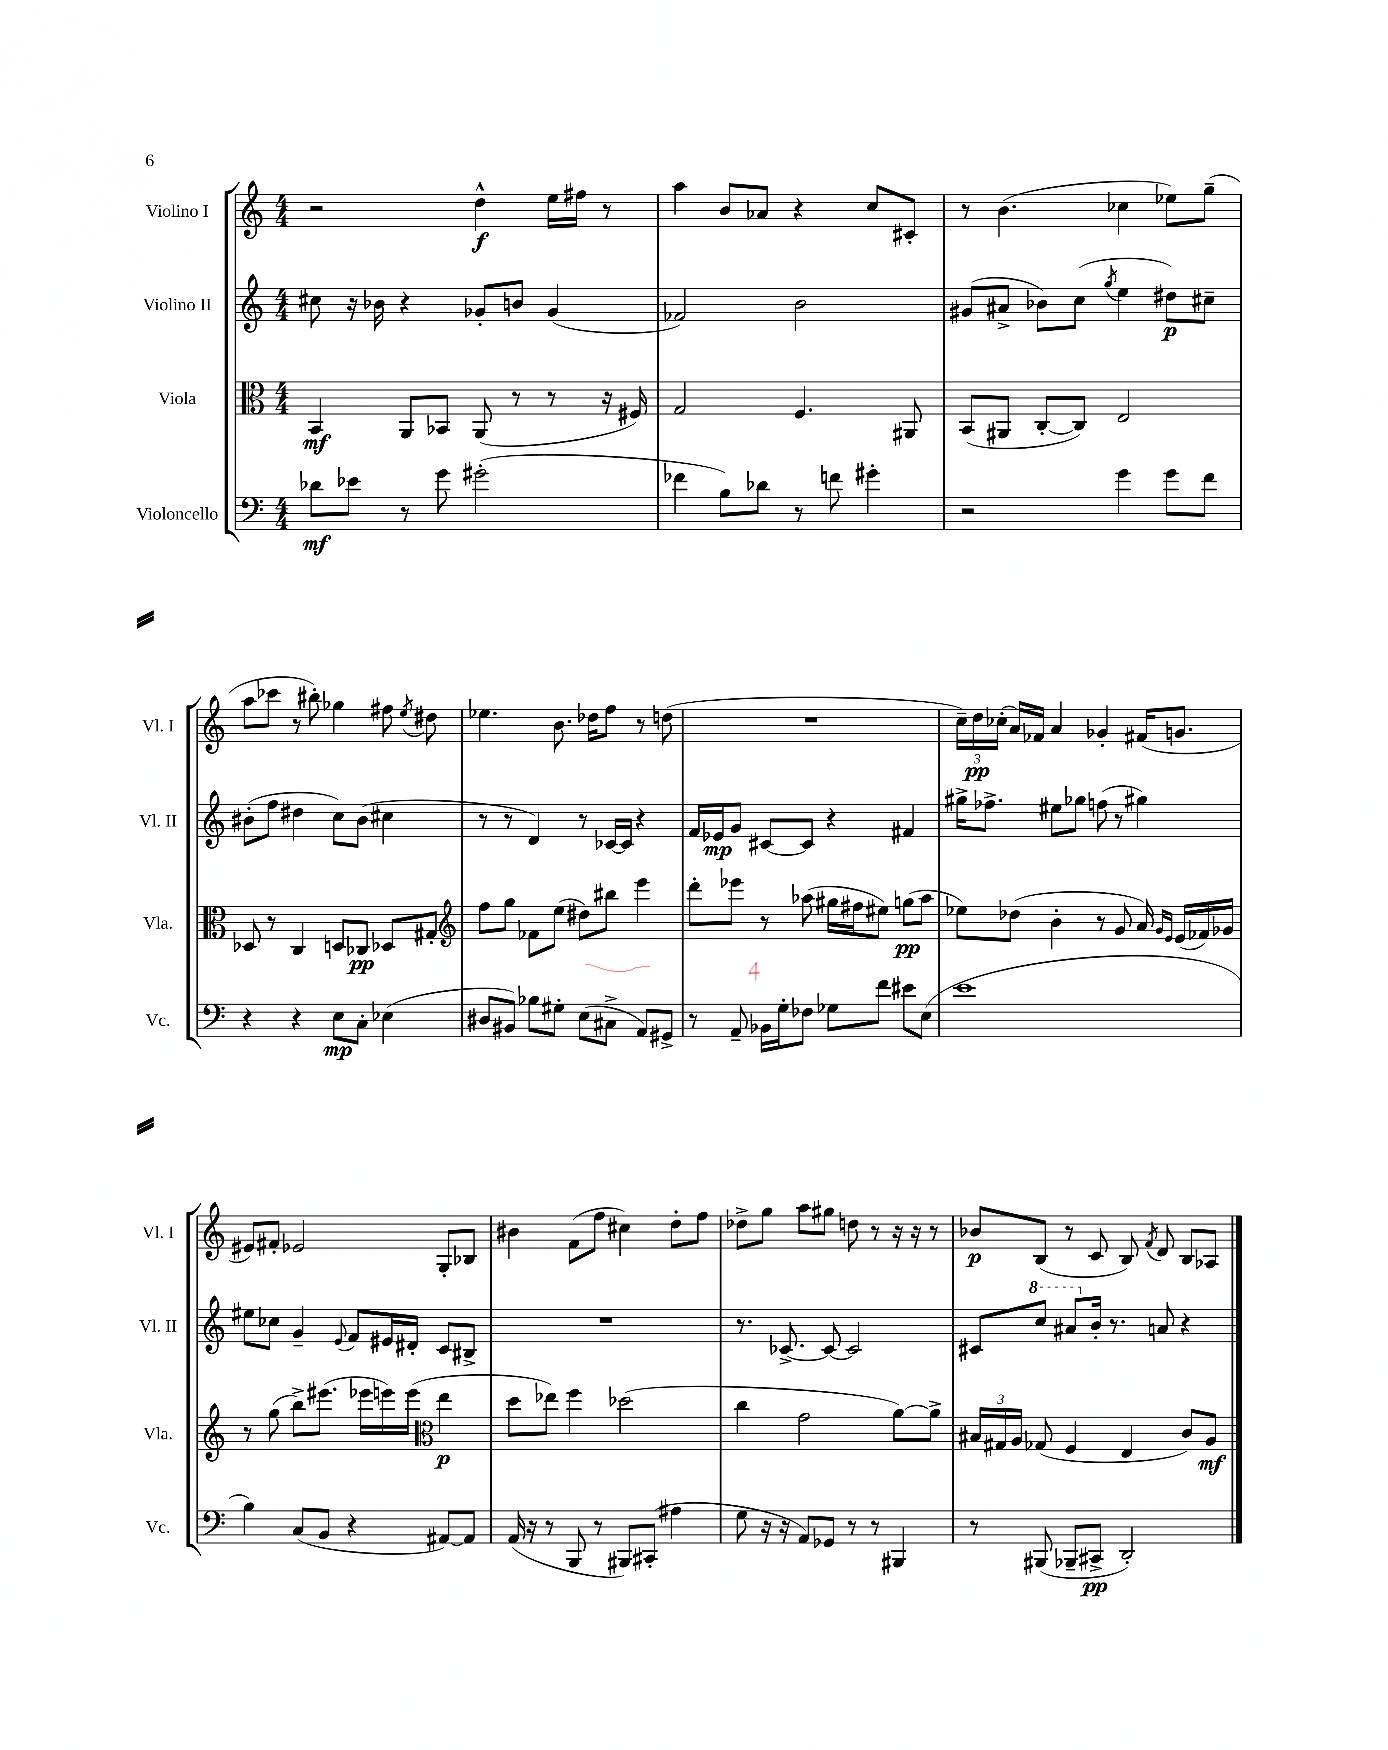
<<
\new StaffGroup <<
\new Staff = "s0" \with { instrumentName = "Violino I" shortInstrumentName = "Vl. I" } {
    \clef treble \key c \major \numericTimeSignature \time 4/4
    \autoBeamOff r2 d''4-^\f e''16[ fis''16] r8 |
    a''4 b'8[ aes'8] r4 c''8[ cis'8]-. |
    r8 b'4.( ces''4 ees''8[) g''8]--( |
    a''8[ ces'''8] r8 bis''8-.) ges''4 fis''8 \acciaccatura { e''8 } dis''8 |
    ees''4. b'8. des''16[ f''8] r8 d''8( |
    R1 |
    \tuplet 3/2 { c''16[--) d''16\pp ces''16]-.( } a'16[) fes'16] a'4 ges'4-. fis'16[( g'8.] |
    eis'8[) fis'8]-. ees'2 g8[-. bes8] |
    bis'4 f'8[( f''8] cis''4) d''8[-. f''8] |
    des''8[-> g''8] a''8[ gis''8] d''8 r8 r16 r16 r8 |
    bes'8[\p b8]( r8 c'8 b8) \acciaccatura { f'8 } d'8 b8[ aes8] \bar "|." |
}
\new Staff = "s1" \with { instrumentName = "Violino II" shortInstrumentName = "Vl. II" } {
    \clef treble \key c \major \numericTimeSignature \time 4/4
    \autoBeamOff cis''8 r16 bes'16 r4 ges'8[-. b'8] ges'4( |
    fes'2) b'2 |
    gis'8[( ais'8]-> bes'8[) c''8]( \acciaccatura { g''8 } e''4 dis''8[\p) cis''8]-- |
    bis'8[-.( f''8] dis''4 c''8[) bis'8]( cis''4 |
    r8 r8 d'4) r8 ces'16[~ ces'16] r4 |
    f'16[ ees'16\mp g'8] cis'8[~ cis'8] r4 fis'4 |
    gis''16[-> fes''8.]-> eis''8[ ges''8] f''8( r8 gis''4) |
    eis''8[ ces''8] g'4-- \appoggiatura { e'8 } f'8[ eis'16 dis'16]-. c'8[ bis8]-> |
    R1 |
    r8. ces'8.~-> ces'8~ ces'2 |
    cis'8[ \ottava #1 c'''8] ais''8[ \ottava #0 b'16]-. r8. a'!8 r4 \bar "|." |
}
\new Staff = "s2" \with { instrumentName = "Viola" shortInstrumentName = "Vla." } {
    \clef alto \key c \major \numericTimeSignature \time 4/4
    \autoBeamOff b,4\mf a,8[ bes,8] a,8( r8 r8 r16 fis16) |
    g2 f4. ais,8 |
    b,8[( ais,8] c8[~-. c8]) e2 |
    des8 r8 c4 d8[ ces8]\pp des8[ gis8]-. |
    \clef treble f''8[ g''8] fes'8[ e''8]( dis''8[) bis''8] e'''4 |
    d'''8[-. ees'''8] r8 aes''8( gis''16[ fis''16 eis''8]) g''8[\pp( aes''8] |
    ees''8[) des''8]( b'4-. r8 g'8 a'16) \grace { g'16[ e'16] } e'16[( fes'16) ges'16] |
    r8 g''8( b''8[->) eis'''8.]( ees'''16[ e'''16) e'''16]( \clef alto e''4\p |
    d''8[ ees''8]) f''4 des''2( |
    c''4 g'2 a'8[~) a'8]-> |
    \tuplet 3/2 { bis16[ gis16 a16] } ges8( f4 e4 c'8[) a8]\mf \bar "|." |
}
\new Staff = "s3" \with { instrumentName = "Violoncello" shortInstrumentName = "Vc." } {
    \clef bass \key c \major \numericTimeSignature \time 4/4
    \autoBeamOff des'8[\mf ees'8] r8 g'8 gis'2-.( |
    fes'4 b8[) des'8] r8 f'8 gis'4-. |
    r2 g'4 g'8[ f'8] |
    r4 r4 e8[\mp c8]-. ees4( |
    dis8[ bis,8]) bes8[ gis8]-. e8[( cis8]-> a,8[) gis,8]-> |
    r8 a,8-- bes,16[ g16-. fes8] ges8[ f'8] eis'8[ e8]( |
    e'1 |
    b4) c8[( b,8] r4 ais,8[~) ais,8] |
    a,16( r16 r8 b,,8 r8 bis,,8[) cis,8]-.( ais4 |
    g8 r16 r16 a,8[) ges,8] r8 r8 bis,,4 |
    r8 bis,,8( bes,,8[-- cis,8]->\pp d,2-.) \bar "|." |
}
>>
>>
\layout { \context { \Score \remove "Bar_number_engraver" } }
